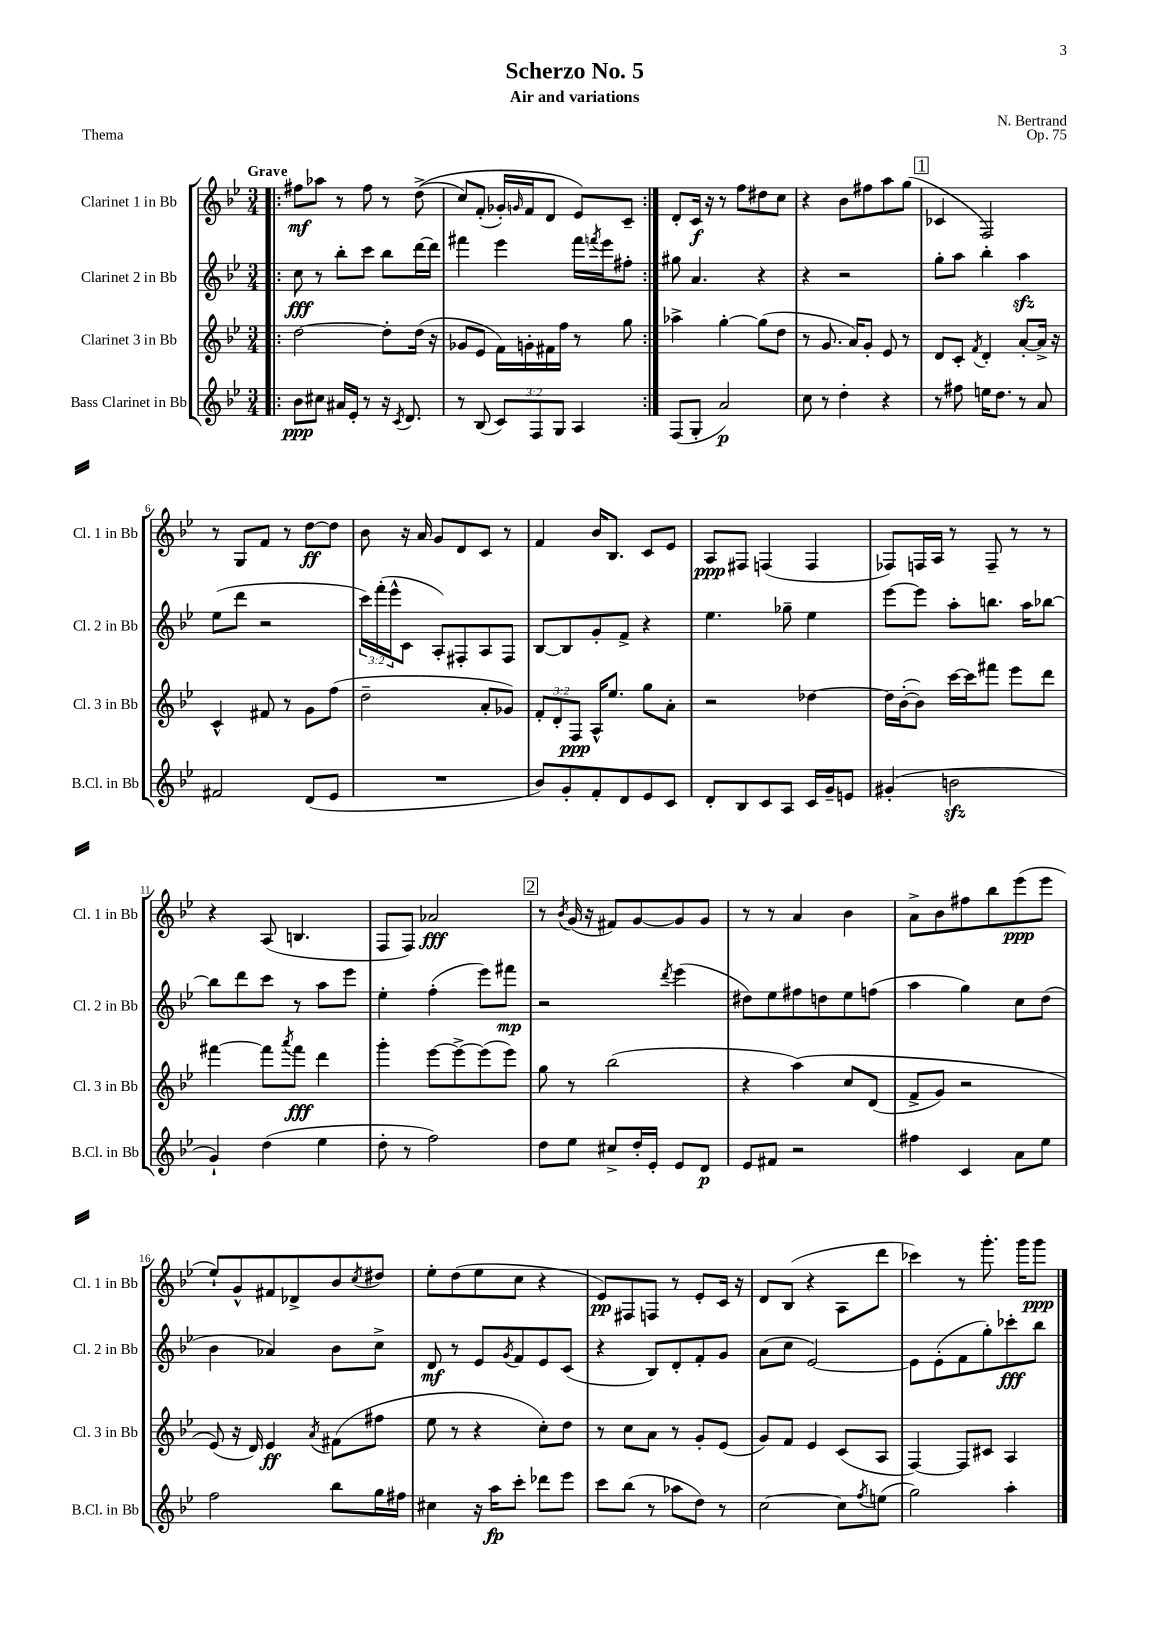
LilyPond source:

\header { title = "Scherzo No. 5" composer = "N. Bertrand" subtitle = "Air and variations" opus = "Op. 75" piece = "Thema" }
<<
\new StaffGroup <<
\new Staff = "s0" \with { instrumentName = "Clarinet 1 in Bb" shortInstrumentName = "Cl. 1 in Bb" } {
    \clef treble \key bes \major \numericTimeSignature \time 3/4 \tempo "Grave"
    \repeat volta 2 { \bar ".|:" fis''8\mf aes''8 r8 fis''8 r8 d''8->(\( |
    c''8) f'8-.( ges'16-.) \grace { g'16 } f'16 d'8 ees'8\) c'8-- | }
    d'8-. c'16\f r16 r8 f''8 dis''8 c''8 |
    r4 bes'8 fis''8 a''8 g''8( |
    \mark \markup { \box "1" } ces'4 f2) |
    r8 g8 f'8 r8 d''8~\ff d''8 |
    bes'8 r16 a'16 g'8 d'8 c'8 r8 |
    f'4 bes'16 bes8. c'8 ees'8 |
    a8\ppp fis8 f4( f4 |
    fes8) f16 a16 r8 f8-- r8 r8 |
    r4 a8( b4. |
    f8 f8) aes'2\fff |
    \mark \markup { \box "2" } r8 \acciaccatura { bes'8 } g'16( r16 fis'8) g'8~ g'8 g'8 |
    r8 r8 a'4 bes'4 |
    a'8-> bes'8 fis''8 bes''8 ees'''8\ppp( ees'''8 |
    ees''8-!) g'8-^ fis'8 des'8-> bes'8 \acciaccatura { c''8 } dis''8 |
    ees''8-. d''8( ees''8 c''8 r4 |
    ees'8\pp) fis8 f8 r8 ees'8-. c'16 r16 |
    d'8 bes8( r4 a8 d'''8 |
    ces'''4) r8 g'''8.-. g'''16 g'''8\ppp \bar "|." |
}
\new Staff = "s1" \with { instrumentName = "Clarinet 2 in Bb" shortInstrumentName = "Cl. 2 in Bb" } {
    \clef treble \key bes \major \numericTimeSignature \time 3/4 \override Staff.TupletNumber.text = #tuplet-number::calc-fraction-text
    \repeat volta 2 { \bar ".|:" c''8\fff r8 bes''8-. c'''8 bes''8 d'''16~ d'''16 |
    fis'''4 ees'''4 fis'''16 \acciaccatura { f'''8 } ees'''16 fis''8-. | }
    gis''8 a'4. r4 |
    r4 r2 |
    \mark \markup { \box "1" } g''8-. a''8 bes''4-. a''4\sfz |
    ees''8( d'''8 r2 |
    \tuplet 3/2 { c'''16) f'''16-.( ees'''16-^ } c'8 a8-.) fis8-. a8 fis8 |
    bes8~ bes8 g'8-. f'8-> r4 |
    ees''4. ges''8-- ees''4 |
    ees'''8~ ees'''8 a''8-. b''8. a''16 bes''8~ |
    bes''8 d'''8 c'''8 r8 a''8 ees'''8 |
    ees''4-. f''4-.( ees'''8) fis'''8\mp |
    \mark \markup { \box "2" } r2 \acciaccatura { d'''8 } ees'''4( |
    dis''8) ees''8 fis''8 d''8 ees''8 f''8( |
    a''4 g''4) c''8 d''8( |
    bes'4 aes'4) bes'8 c''8-> |
    d'8\mf r8 ees'8 \acciaccatura { g'8 } f'8 ees'8 c'8( |
    r4 bes8) d'8-. f'8-. g'8 |
    a'8( c''8 ees'2~) |
    ees'8 ees'8-.( f'8 g''8-.) ces'''8-.\fff bes''8 \bar "|." |
}
\new Staff = "s2" \with { instrumentName = "Clarinet 3 in Bb" shortInstrumentName = "Cl. 3 in Bb" } {
    \clef treble \key bes \major \numericTimeSignature \time 3/4 \override Staff.TupletNumber.text = #tuplet-number::calc-fraction-text
    \repeat volta 2 { \bar ".|:" d''2~ d''8-. d''16( r16 |
    ges'8 ees'8 f'16) g'16-. fis'16 f''16 r8 g''8 | }
    aes''4-> g''4~-. g''8( d''8 |
    r8 g'8. a'16) g'8-. ees'8 r8 |
    \mark \markup { \box "1" } d'8 c'8-. \acciaccatura { f'8 } d'4-. a'8~-. a'16-> r16 |
    c'4-^ fis'8 r8 g'8 f''8( |
    d''2-- a'8-. ges'8) |
    \tuplet 3/2 { f'8-. d'8-. f8\ppp } a16-^ ees''8. g''8 a'8-. |
    r2 des''4~ |
    des''16 bes'16~-.( bes'8) c'''16~ c'''16 fis'''8 ees'''8 d'''8 |
    fis'''4~ fis'''8 \acciaccatura { a'''8 } fis'''8\fff d'''4 |
    g'''4-. ees'''8~ ees'''8~-> ees'''8( ees'''8) |
    \mark \markup { \box "2" } g''8 r8 bes''2( |
    r4 a''4)\( c''8 d'8( |
    f'8-> g'8) r2 |
    ees'8(\) r16 d'16) ees'4\ff \acciaccatura { a'8 } fis'8( fis''8 |
    ees''8 r8 r4 c''8-.) d''8 |
    r8 c''8 a'8 r8 g'8-. ees'8( |
    g'8) f'8 ees'4 c'8( a8 |
    f4~) f8 cis'8 a4 \bar "|." |
}
\new Staff = "s3" \with { instrumentName = "Bass Clarinet in Bb" shortInstrumentName = "B.Cl. in Bb" } {
    \clef treble \key bes \major \numericTimeSignature \time 3/4 \override Staff.TupletNumber.text = #tuplet-number::calc-fraction-text
    \repeat volta 2 { \bar ".|:" bes'8\ppp cis''8 ais'16 ees'16-. r8 r16 \acciaccatura { c'8 } d'8. |
    r8 bes8( \tuplet 3/2 { c'8) f8 g8 } a4 | }
    f8( g8-. a'2\p) |
    c''8 r8 d''4-. r4 |
    \mark \markup { \box "1" } r8 fis''8 e''16 d''8. r8 a'8 |
    fis'2 d'8( ees'8 |
    R2. |
    bes'8) g'8-. f'8-. d'8 ees'8 c'8 |
    d'8-. bes8 c'8 a8 c'16 g'16-- e'8 |
    gis'4-.( b'2\sfz |
    g'4-!) d''4( ees''4 |
    d''8-. r8 f''2) |
    \mark \markup { \box "2" } d''8 ees''8 cis''8-> d''16-. ees'16-. ees'8 d'8\p |
    ees'8 fis'8 r2 |
    fis''4 c'4 a'8 ees''8 |
    f''2 bes''8 g''16 fis''16 |
    cis''4 r16 a''16\fp c'''8-. des'''8 ees'''8 |
    c'''8 bes''8( r8 aes''8 d''8) r8 |
    c''2~ c''8 \acciaccatura { f''8 } e''8( |
    g''2) a''4-. \bar "|." |
}
>>
>>
